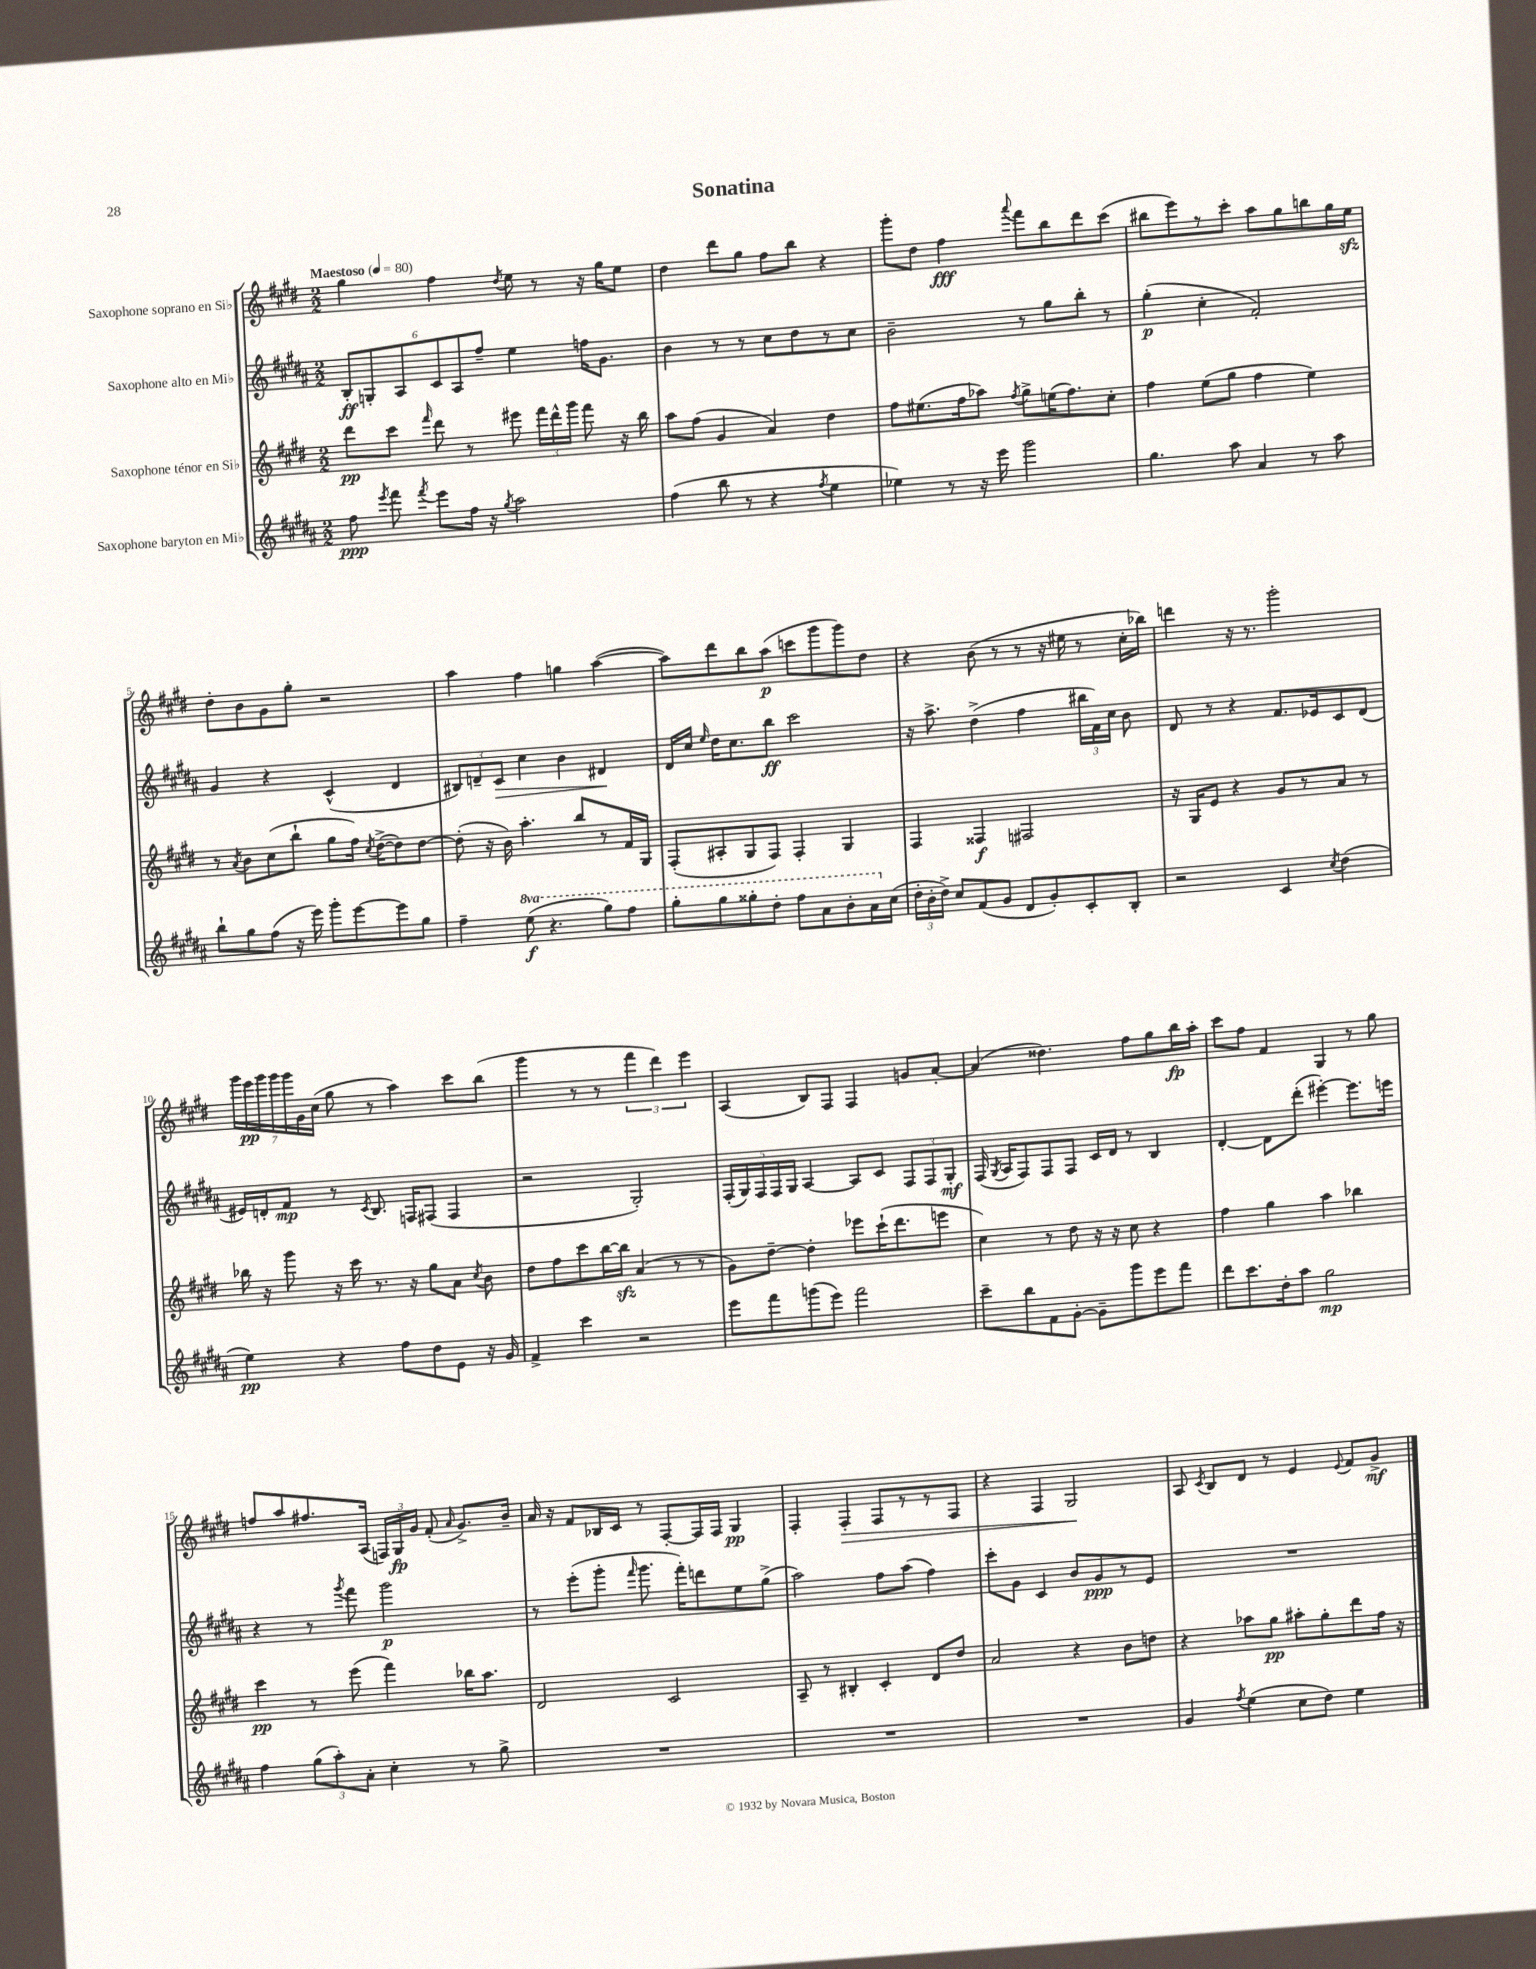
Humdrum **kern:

**kern	**kern	**kern	**kern
*staff4	*staff3	*staff2	*staff1
*clefG2	*clefG2	*clefG2	*clefG2
*k[f#c#g#d#a#]	*k[f#c#g#d#]	*k[f#c#g#d#a#]	*k[f#c#g#d#]
*M2/2	*M2/2	*M2/2	*M2/2
*MM80	*MM80	*MM80	*MM80
8ff#	8ddd#	12B'	4gg#
.	.	12G'	.
8qeee	.	.	.
8fff#	8ccc#	.	.
.	.	12A#	.
8qfff#	16qqfff#	.	.
8eee	8ddd#	12c#	4ff#
.	.	12A#	.
16ff#	8r	.	.
.	.	12ff#~	.
16r	.	.	.
8qgg#	.	.	8qdd#
2aa#	8eee#	4ee	8ee
.	24fff#	.	8r
.	24ddd#^^	.	.
.	24ggg#	.	.
.	8fff#	16ff	16r
.	.	8.g#	16gg#
.	16r	.	8ee
.	16bb	.	.
=	=	=	=
(4ff#	8aa	4b	4dd#
.	(8ff#	.	.
8bb	4g#	8r	8ddd#
8r	.	8r	8gg#
4r	4a)	8cc#	8ff#
.	.	8dd#	8bb
8qff#	.	.	.
4ee	4dd#	8r	4r
.	.	8cc#	.
=	=	=	=
4ee-)	8ff#	2b~	8ggg#'
.	(8.ee#	.	8dd#
8r	.	.	4ff#
.	16ff#	.	.
16r	8aa-)	.	.
16eee	.	.	.
.	8qff#	.	8qqaaa
2ggg#	8gg#^	8r	8fff#
.	(16ee	8gg#	8bb
.	8.ff#)	.	.
.	.	8bb'	8ddd#
.	8cc#'	8r	(8ccc#
=	=	=	=
4.gg#	4ff#	(4gg#'	8bb#
.	.	.	8eee)
.	(8ee	4cc#'	8r
8aa#	8gg#	.	8ccc#'
4a#	4ff#	2f#')	8aa
.	.	.	8gg#
8r	4ee)	.	8bb
8aa#	.	.	16gg#
.	.	.	16ee
=	=	=	=
8bb`	8r	4g#	8dd#'
.	8qa	.	.
8gg#	8b	.	8b
(8ff#	(8cc#	4r	8g#
16r	8bb`	.	8gg#'
16eee)	.	.	.
8ggg#'	8gg#	(4c#^^	2r
[8eee	16ff#)	.	.
.	8qcc#	.	.
.	([16dd#^	.	.
8eee]	8dd#])	4d#	.
8gg#	[8dd#	.	.
=	=	=	=
4ff#~	(8dd#']	12B#)	4aa
.	.	12d~	.
.	16r	.	.
.	.	12c#	.
.	16b)	.	.
(8eee	4.aa'	4cc#	4ff#
4.r	.	.	.
.	.	4b	4gg
.	8bb	.	.
8ggg#)	8r	4d#	([4aa
8fff#	16f#	.	.
.	16G#	.	.
=	=	=	=
8ggg#'	(8F#'	16d#	8aa])
.	.	16cc#	.
.	.	16qqee	.
8ggg#	8A#'	16dd#	8ddd#
.	.	8.cc#	.
8ggg##'	8G#	.	8bb
8ddd#'	8F#)	8bb	(8aa
8fff#	4F#'	2ccc#	8ccc
8aa#	.	.	8ggg#
8bb'	4G#	.	8ggg#)
16aa#	.	.	8dd#
(16cc#	.	.	.
=	=	=	=
24dd#'	4F#	16r	4r
24b'	.	.	.
.	.	8.aa#^	.
24dd#^)	.	.	.
8cc#	.	.	.
(8f#	4F##	(4dd#^	(8b
8g#	.	.	8r
8d#	2F#	4ff#	8r
8g#')	.	.	16r
.	.	.	16ee#
8c#'	.	24bb#	8r
.	.	24f#)	.
.	.	24cc#	.
8B'	.	8b	16cc#'
.	.	.	16bb-)
=	=	=	=
2r	16r	8d#	4ddd
.	16G#	.	.
.	8e	8r	.
.	4r	4r	16r
.	.	.	8.r
4c#	8g#	8.f#	2ggg#'
.	8r	.	.
.	.	16e-	.
8qcc#	.	.	.
(4dd#	8a	8c#	.
.	8r	(8d#	.
=	=	=	=
4ee)	16bb-	16e#)	28ggg#
.	.	.	28eee
.	16r	16d'	.
.	.	.	28ggg#
.	.	.	28ggg#
.	8ggg#	8f#	.
.	.	.	28ggg#
.	.	.	28g#
.	.	.	(28cc#
4r	16r	8r	8gg#
.	16ccc#	.	.
.	.	8qc#	.
.	8.r	8.B	8r
8ff#	.	.	4aa)
.	16r	16F	.
8dd#	8gg#	(8F#	.
8e	8a	4F#	8ccc#
.	8qcc#	.	.
16r	8b	.	(8bb
16g#	.	.	.
=	=	=	=
4f#^	8dd#	2r	4ggg#
.	8ff#	.	.
4ccc#	8ccc#	.	8r
.	[16bb	.	8r
.	16bb]	.	.
2r	(4a	2G#')	6fff#
.	.	.	6ddd#)
.	8r	.	.
.	.	.	6eee
.	8r	.	.
=	=	=	=
8eee	8g#)	(20F#'	(4A
.	.	20G#)	.
.	.	20F#	.
8fff#	[8dd#~	.	.
.	.	20F#	.
.	.	20G#	.
(8ggg	4dd#']	[4A#	8B)
8eee)	.	.	8F#
2fff#	8eee-	8A#]	4F#
.	(16ccc#`	8c#	.
.	8.ddd#	.	.
.	.	12F#	8g
.	.	12F#	.
.	8eee	.	[8a'
.	.	12G#'	.
=	=	=	=
8ccc#~	4cc#)	(16F#	(4a]
.	.	8qG#	.
.	.	16A#	.
8bb	.	8F#)	.
8f#	8r	8F#	4.dd##)
[8g#'	8dd#	8F#	.
8g#~]	16r	16c#	.
.	16r	16d#	.
8ggg#	8cc#	8r	8ff#
8eee	4r	4B	8gg#
8fff#	.	.	16bb
.	.	.	16aa'
=	=	=	=
8ddd#	4ff#	[4d#'	8ccc#
8.ccc#	.	.	8ff#
.	4gg#	8d#]	4f#
16dd#'	.	.	.
8aa#	.	(8ddd#'	.
2gg#	4aa	[4eee#')	4G#
.	4bb-	8.eee#]	8r
.	.	.	8gg#
.	.	16eee	.
=	=	=	=
4ff#	4ccc#	4r	8ff
.	.	.	8aa
(12gg#	8r	8r	8.ff#
12aa#')	.	.	.
.	.	8qggg#	.
.	(8eee	8fff#	.
12a#'	.	.	.
.	.	.	(16A
4cc#'	4fff#)	2ggg#	24F)
.	.	.	24G#
.	.	.	24g#
.	.	.	(8f#'
.	.	.	16qqa
8r	16bb-	.	8.g#^)
.	8.aa	.	.
8gg#^	.	.	.
.	.	.	16b~
=	=	=	=
1r	2d#	8r	16a
.	.	.	16r
.	.	(8eee'	8f#
.	.	8ggg#'	16B-
.	.	.	16c#
.	.	16qqfff#	.
.	.	8.ggg#	8r
.	2c#	.	[8F#'
.	.	16fff#')	.
.	.	8ddd	16F#]
.	.	.	16F#
.	.	8ee	4G#
.	.	(8gg#^	.
=	=	=	=
1r	8A~	2aa#)	4F#'
.	8r	.	.
.	4B#'	.	4F#'
.	4c#'	8ff#	8F#
.	.	(8aa#	8r
.	8d#	4ff#)	8r
.	8dd#	.	8F#
=	=	=	=
1r	2a	8ccc#'	4r
.	.	8g#	.
.	.	4c#	4F#
.	4r	8b	2G#
.	.	8g#	.
.	8b	8r	.
.	8dd	8e	.
=	=	=	=
4g#	4r	1r	8A
.	.	.	8qc#
.	.	.	8B
8qff#	.	.	.
(4ee	8aa-	.	8d#
.	8gg#	.	8r
8cc#	8aa#'	.	4e
8dd#)	8gg#'	.	.
.	.	.	8qqe
4ee	8ddd#	.	8f#
.	16ff#	.	8g#^
.	16r	.	.
==	==	==	==
*-	*-	*-	*-
